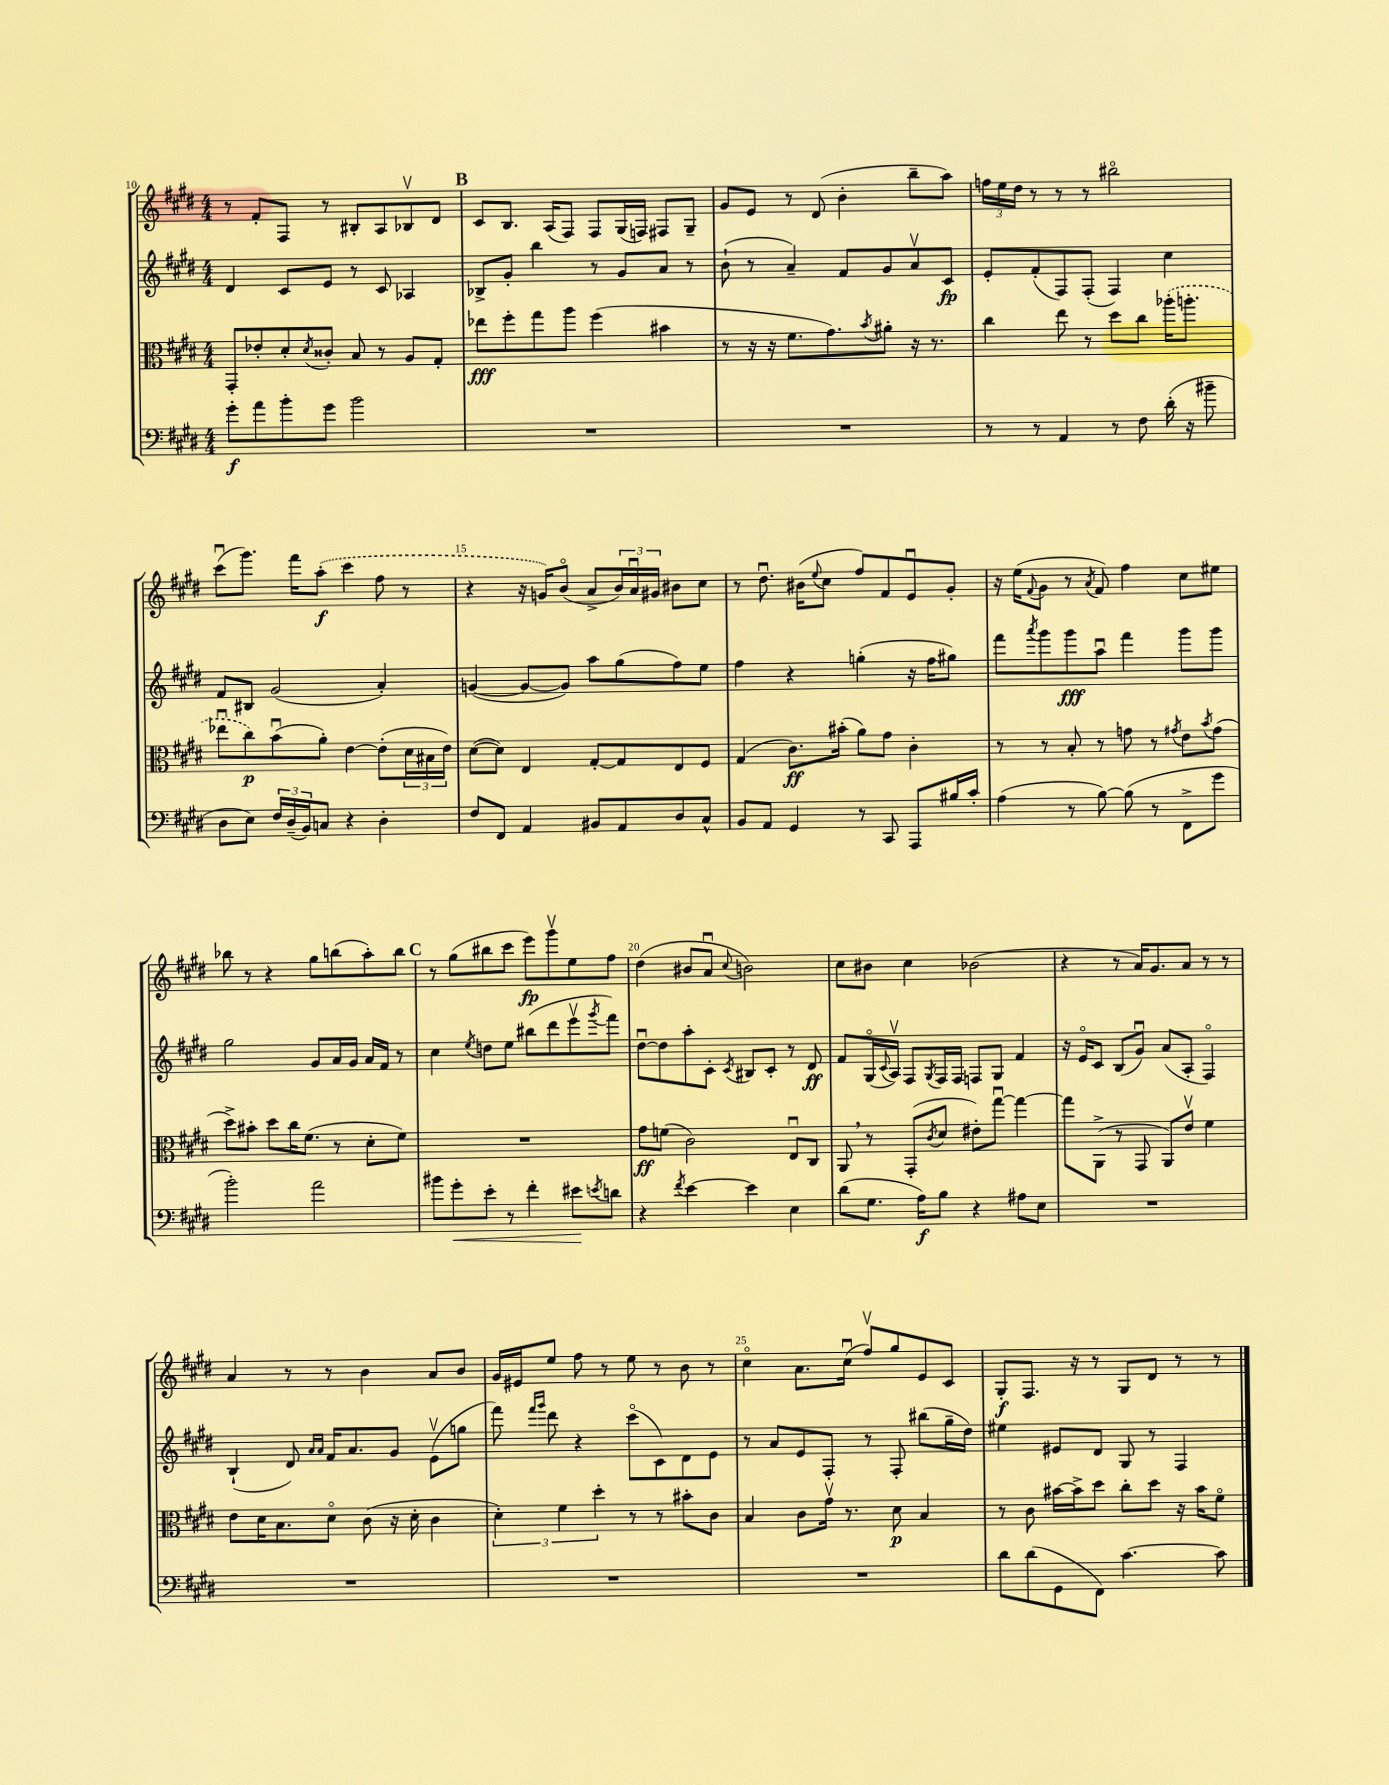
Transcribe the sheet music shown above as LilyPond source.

<<
\new StaffGroup <<
\new Staff = "s0" {
    \clef treble \key e \major \numericTimeSignature \time 4/4
    r8 fis'8-. fis8 r8 bis8-. a8 bes8\upbow dis'8 |
    \mark \markup { \bold "B" } cis'8 b8. a16( fis8) fis8 gis16( f16) fis8 gis8-- |
    gis'8 e'8 r8 dis'8( b'4-. b''8-- a''8) |
    \tuplet 3/2 { f''16 e''16 dis''16 } r8 r8 r8 bis''2\flageolet |
    cis'''8\downbow( gis'''8.) fis'''16 \once \slurDashed a''8-.\f( cis'''4 fis''8 r8 |
    r4 r16 g'16) b'8\flageolet( a'8-> \tuplet 3/2 { b'16) a'16\downbow gis'16 } bis'8 cis''8 |
    r8 dis''8.\downbow bis'16( \appoggiatura { e''8 } cis''8 fis''8) fis'8 e'8\downbow gis'8-. |
    r16 e''16( \appoggiatura { fis'8 } gis'8 r8 \acciaccatura { a'8 } fis'8) fis''4 cis''8 eis''8 |
    bes''8 r8 r4 gis''8 b''8( a''8-.) b''8 |
    \mark \markup { \bold "C" } r8 gis''8( bis''8 cis'''8 e'''8\fp) gis'''8\upbow e''8 fis''8 |
    dis''4( bis'8 a'8\downbow \appoggiatura { cis''8 } b'2) |
    cis''8 bis'8 cis''4 bes'2( |
    r4 r8 a'16) gis'8. a'8 r8 r8 |
    a'4 r8 r8 b'4 a'8 b'8 |
    gis'16 eis'16 e''8 fis''8 r8 e''8 r8 b'8 r8 |
    cis''4\flageolet a'8. cis''16\downbow( fis''8\upbow) gis''8 e'8 cis'8 |
    gis8-.\f fis8. r16 r8 gis8 dis'8 r8 r8 \bar "|." |
}
\new Staff = "s1" {
    \clef treble \key e \major \numericTimeSignature \time 4/4
    dis'4 cis'8 e'8 r8 cis'8 aes4 |
    \mark \markup { \bold "B" } bes8-> gis'8-. b''4 r8 gis'8 a'8 r8 |
    b'8-!( r8 a'4--) fis'8 gis'8 a'8\upbow cis'8\fp |
    e'8-. fis'8-.( fis8) fis8-.( fis4) cis''4 |
    fis'8 bis8 gis'2( a'4-.) |
    g'4~( g'8~ g'8) a''8 gis''8( fis''8) e''8 |
    fis''4 r4 g''4-.( r16 fis''16 gis''8) |
    fis'''8 \acciaccatura { a'''8 } gis'''8 gis'''8\fff a''8\downbow fis'''4 gis'''8 gis'''8 |
    gis''2 gis'8 a'16 gis'16 a'16 fis'16 r8 |
    \mark \markup { \bold "C" } cis''4 \acciaccatura { e''8 } d''8 e''8 bis''8( dis'''8 e'''8\upbow \acciaccatura { gis'''8 } fis'''8) |
    dis''8~\downbow dis''8 a''8-. cis'8-. \acciaccatura { cis'8 } bis8 cis'8-. r8 dis'8\ff |
    fis'8 gis16\flageolet( \appoggiatura { cis'8 } a16\upbow) fis8 \acciaccatura { gis8 } fis16 fis16 f8 gis8 fis'4 |
    r16 e'16\flageolet cis'8 b8( gis'8\downbow) a'8( a8-. fis4\flageolet) |
    b4-!( dis'8) \grace { a'16 a'16 } fis'16 a'8. gis'8 e'8\upbow( g''8 |
    fis'''8) \grace { fis'''16 gis'''16 } dis'''8 r4 cis'''8\flageolet( cis'8) dis'8 e'8 |
    r8 a'8 e'8 fis8-. r8 fis8-. bis''8( gis''16-- dis''16) |
    eis''4 eis'8 dis'8 gis8 r8 fis4 \bar "|." |
}
\new Staff = "s2" {
    \clef alto \key e \major \numericTimeSignature \time 4/4
    gis,8-. ees'8-. dis'8-. \acciaccatura { dis'8 } cisis'8-. b8 r8 a8 gis8-. |
    \mark \markup { \bold "B" } ees''8\fff fis''8-. gis''8 a''8 fis''4( bis'4 |
    r8 r16 r16 fis'8. gis'8.) \acciaccatura { b'8 } ais'8-. r16 r8. |
    cis''4 e''8 r8 dis''8 cis''8 \once \slurDashed aes''16-.( a''8.-. |
    ees''8\downbow cis''8\p) b'8\downbow( a'8-.) e'4~ e'8-.( \tuplet 3/2 { dis'16 bis16 e'16) } |
    dis'8~( dis'8) e4 gis8~-. gis8 e8 fis8 |
    gis4( cis'8.\ff) bis'16-.( a'8) gis'8 cis'4-. |
    r8 r8 b8-. r8 g'8 r8 \acciaccatura { gis'8 } e'8 \acciaccatura { b'8 } gis'8( |
    dis''8->) bis'8-. dis''8 cis''16 fis'8.( r8 dis'8-. fis'8) |
    \mark \markup { \bold "C" } R1 |
    gis'8\ff f'8( cis'2) e8\downbow cis8 |
    a,8 \breathe r8 gis,8-.( \acciaccatura { cis'8 } dis'8 eis'8-.) gis''8~\downbow gis''4~ |
    gis''8 a,8->( r8 gis,8 a,8) e'8\upbow fis'4 |
    e'8 dis'16 b8. dis'8\flageolet cis'8( r16 dis'16-. cis'4 |
    \tuplet 3/2 { dis'4-.) fis'4 dis''4-. } r8 r8 bis'8-. cis'8 |
    b4 cis'8 gis'16\upbow r8. dis'8\p b4 |
    r8 cis'8 bis'16~ bis'16-> dis''8 cis''8-. dis''8 r16 bis'16 fis'8\flageolet \bar "|." |
}
\new Staff = "s3" {
    \clef bass \key e \major \numericTimeSignature \time 4/4
    gis'8-.\f a'8 b'8-. gis'8 b'2 |
    \mark \markup { \bold "B" } R1 |
    R1 |
    r8 r8 a,4 r8 fis8 dis'16-.( r16 bis'8-- |
    dis8 e8) \tuplet 3/2 { fis16 dis16--( b,16) } c8 r4 dis4-. |
    fis8 fis,8 a,4 bis,8 a,8 dis8 cis8-^ |
    b,8 a,8 gis,4 r8 cis,8 a,,8 bis16 cis'16-. |
    a4( r8 b8~) b8( r8 fis,8-> gis'8 |
    b'2-.) a'2 |
    \mark \markup { \bold "C" } bis'8 gis'8-.\< e'8-. r8 fis'4-. eis'8\! \acciaccatura { e'8 } d'8 |
    r4 \acciaccatura { fis'8 } e'4~ e'4 e4 |
    dis'8( gis8. a16\f) b8 r4 ais8 e8 |
    R1 |
    R1 |
    R1 |
    R1 |
    dis'8 dis'8( gis,8 fis,8) cis'4.~ cis'8 \bar "|." |
}
>>
>>
\layout { \context { \Score currentBarNumber = #10 \override BarNumber.break-visibility = ##(#f #t #t) barNumberVisibility = #(every-nth-bar-number-visible 5) } }
